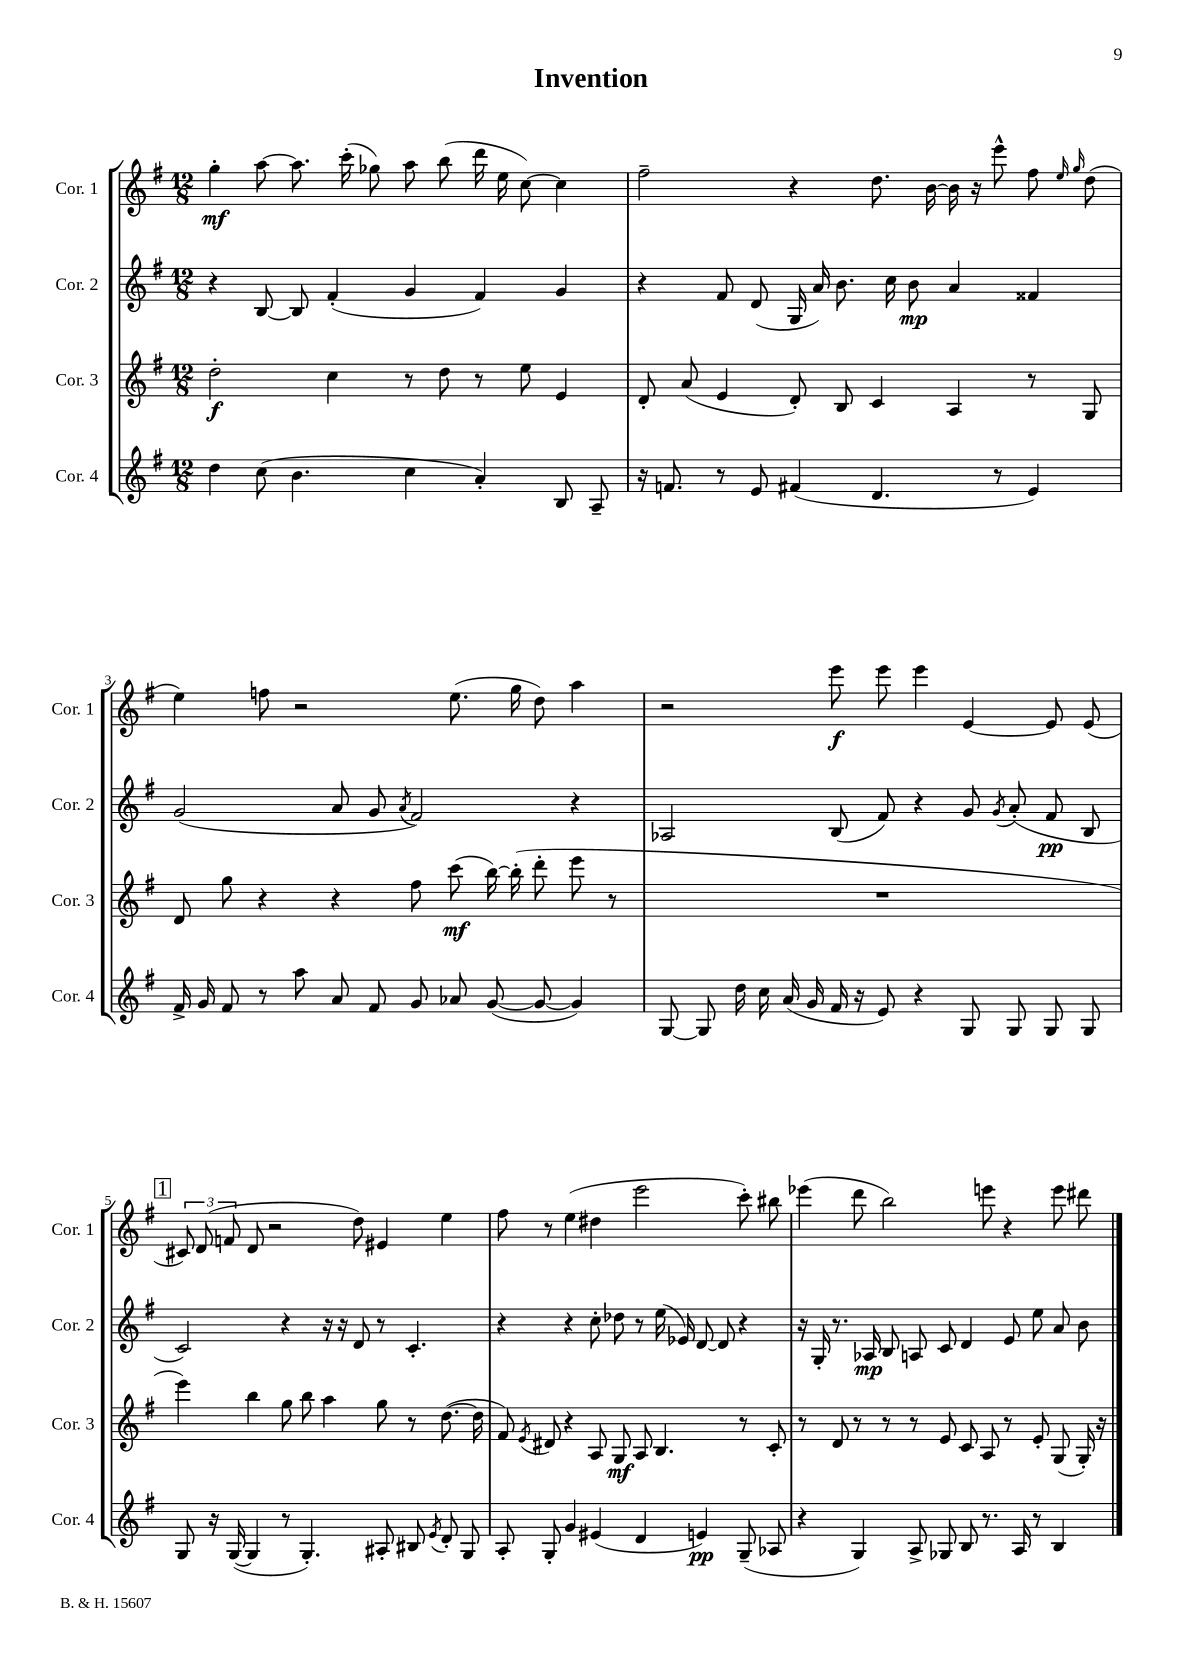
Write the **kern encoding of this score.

**kern	**kern	**kern	**kern
*staff4	*staff3	*staff2	*staff1
*clefG2	*clefG2	*clefG2	*clefG2
*k[f#]	*k[f#]	*k[f#]	*k[f#]
*M12/8	*M12/8	*M12/8	*M12/8
4dd	2dd'	4r	4gg'
(8cc	.	[8B	[8aa
4.b	.	8B]	8.aa]
.	4cc	(4f#'	.
.	.	.	(16ccc'
.	.	.	8gg-)
4cc	8r	4g	8aa
.	8dd	.	(8bb
4a')	8r	4f#)	16ddd
.	.	.	16ee
.	8ee	.	[8cc)
8B	4e	4g	4cc]
8A~	.	.	.
=	=	=	=
16r	8d'	4r	2ff#~
8.f	.	.	.
.	(8a	.	.
8r	4e	8f#	.
8e	.	(8d	.
(4f#	8d')	16G	4r
.	.	16a)	.
.	8B	8.b	.
4.d	4c	.	8.dd
.	.	16cc	.
.	.	8b	.
.	.	.	[16b
.	4A	4a	16b]
.	.	.	16r
8r	.	.	8eee^^
4e)	8r	4f##	8ff#
.	.	.	16qqee
.	.	.	16qqgg
.	8G	.	(8dd
=	=	=	=
16f#^	8d	(2g	4ee)
16g	.	.	.
8f#	8gg	.	.
8r	4r	.	8ff
8aa	.	.	2r
8a	4r	8a	.
8f#	.	8g	.
.	.	8qa	.
8g	8ff#	2f#)	.
8a-	(8ccc	.	(8.ee
([8g	[16bb)	.	.
.	(16bb']	.	16gg
8g_	8ddd'	.	8dd)
4g])	8eee	4r	4aa
.	8r	.	.
=	=	=	=
[8G	1.r	2A-	2r
8G]	.	.	.
16dd	.	.	.
16cc	.	.	.
(16a	.	.	.
16g	.	.	.
16f#	.	(8B	8eee
16r	.	.	.
8e)	.	8f#)	8eee
4r	.	4r	4eee
8G	.	8g	[4e
.	.	8qg	.
8G	.	(8a'	.
8G	.	8f#	8e]
8G	.	8B	(8e
=	=	=	=
8G	4eee)	2c)	12c#)
.	.	.	(12d
16r	.	.	.
.	.	.	12f
([16G	.	.	.
4G]	4bb	.	8d
.	.	.	2r
8r	8gg	4r	.
4.G')	8bb	.	.
.	4aa	16r	.
.	.	16r	.
.	.	8d	8dd)
8A#'	8gg	8r	4e#
8B#	8r	4.c'	.
8qe	.	.	.
8d'	([8.dd	.	4ee
8G	.	.	.
.	16dd]	.	.
=	=	=	=
8A'	8f#)	4r	8ff#
.	8qe	.	.
8G'	8d#	.	8r
4g	4r	4r	(4ee
(4e#	8A	8cc'	4dd#
.	8G	8dd-	.
4d	8A	8r	2eee
.	4.B	(16ee	.
.	.	16e-)	.
4e)	.	[8d	.
.	.	8d]	.
(8G~	8r	4r	8ccc')
8A-	8c'	.	8bb#
=	=	=	=
4r	8r	16r	(4eee-
.	.	16G'	.
.	8d	8.r	.
4G)	8r	.	8ddd
.	.	16A-	.
.	8r	8B	2bb)
8A^	8r	8A	.
8G-	8e	8c	.
8B	8c	4d	.
8.r	8A	.	8eee
.	8r	8e	4r
16A	.	.	.
8r	8e'	8ee	.
4B	(8G	8a	8eee
.	16G')	8b	8ddd#
.	16r	.	.
==	==	==	==
*-	*-	*-	*-
